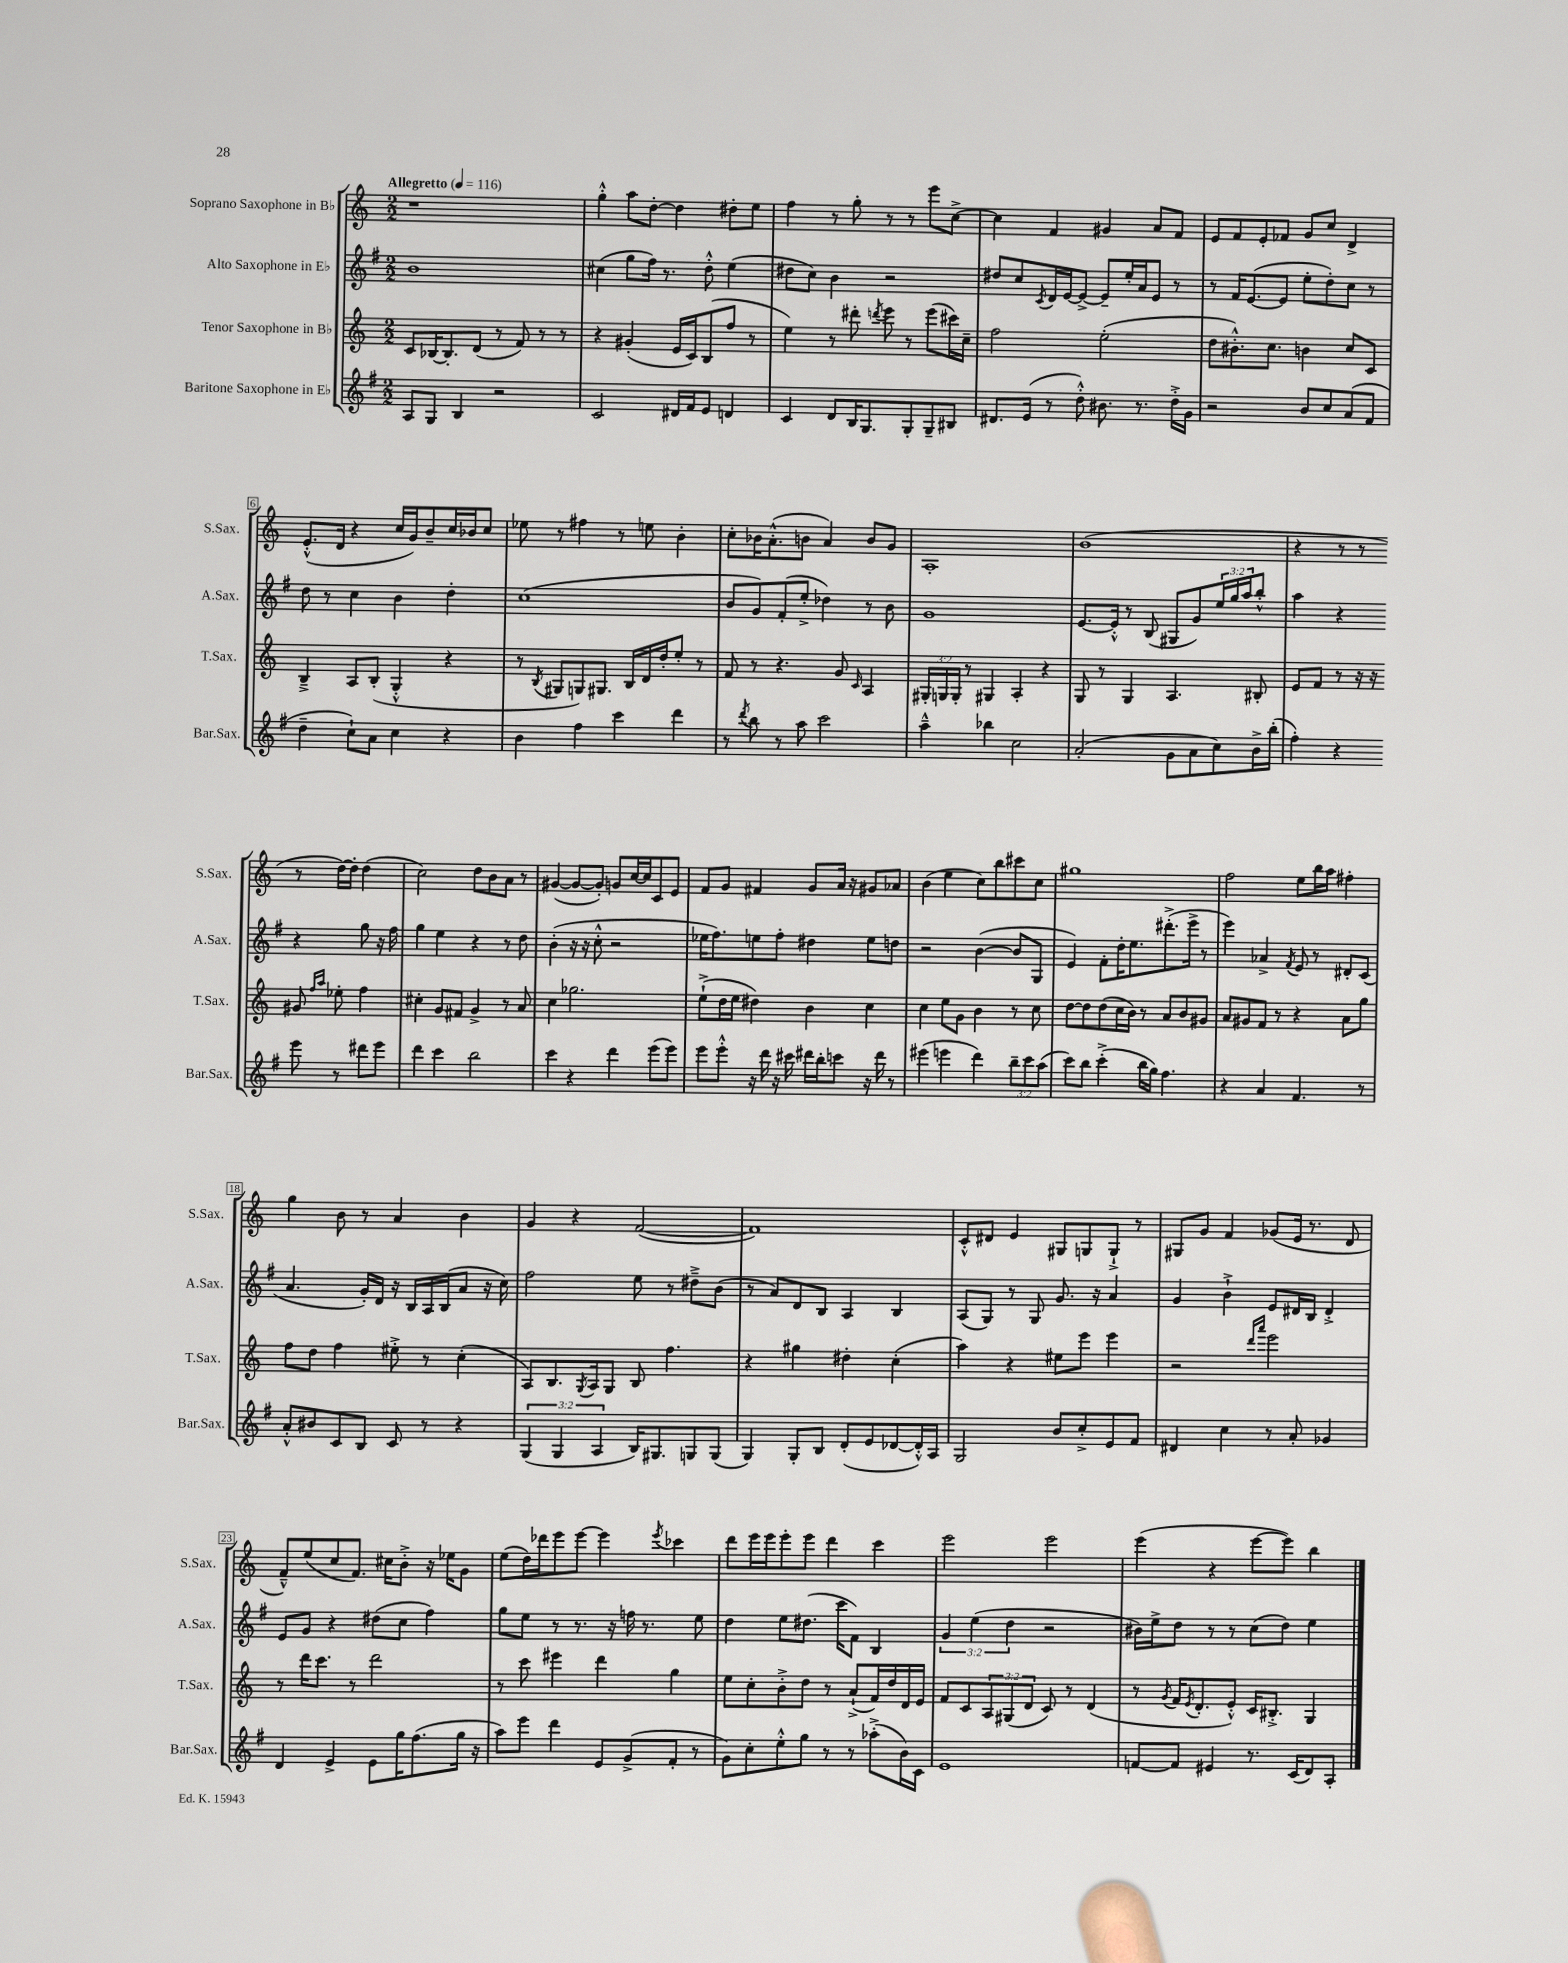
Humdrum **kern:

**kern	**kern	**kern	**kern
*part4	*part3	*part2	*part1
*staff4	*staff3	*staff2	*staff1
*I"Baritone Saxophone in E♭	*I"Tenor Saxophone in B♭	*I"Alto Saxophone in E♭	*I"Soprano Saxophone in B♭
*I'Bar.Sax.	*I'T.Sax.	*I'A.Sax.	*I'S.Sax.
*clefG2	*clefG2	*clefG2	*clefG2
*k[f#]	*k[]	*k[f#]	*k[]
*M2/2	*M2/2	*M2/2	*M2/2
*MM116	*MM116	*MM116	*MM116
=1	=1	=1	=1
!	!	!	!LO:TX:a:B:t=Allegretto
8A/L	8c/L	1b	1r
8G/J	[16B-X/K	.	.
.	8.B-'/]	.	.
4B/	.	.	.
.	(8d/J	.	.
2r	8r	.	.
.	8f/)	.	.
.	8r	.	.
.	8r	.	.
=2	=2	=2	=2
2c/	4r	(4cc#X\	4gg'^^\
.	(4g#X'/	8gg\L	8aa\L
.	.	16ff#\Jk)	[8dd'\J
.	.	8.r	.
16d#X/LL	16e/LL	.	4dd\]
16f#/J	16c/J)	.	.
8e/J	(8B/	8dd'^^\	.
4dn/	8ff/J	(4ee\	8dd#X'\L
.	8r	.	8ee\J
=3	=3	=3	=3
4c/	4ee\)	8dd#X\L	4ff\
.	.	8cc\J)	.
8d/L	8r	4b\	8r
16B/K	8ddd#X'\	.	8gg'\
8.G/	.	.	.
.	8qdddn/	.	.
.	8eee\	2r	8r
8G'/	8r	.	8r
8G~/	(8eee\L	.	8eee\L
8B#X/J	16ccc#X\L)	.	[8cc^\J
.	16cc~\JJ	.	.
=4	=4	=4	=4
8.d#X/L	2ff\	8dd#X/L	4cc\]
.	.	8cc/	.
(16e/Jk	.	.	.
.	.	8qc/	.
8r	.	16d/L	4f/
.	.	[16e/J	.
8dd'^^\)	.	8e^/J_	.
8.b#X\	(2ee'\	8e~/L]	4g#X/
.	.	16ee'/L	.
8.r	.	16a/J	.
.	.	8e/J	8a/L
16dd'^\LL	.	8r	8f/J
16g\JJ	.	.	.
=5	=5	=5	=5
2r	8dd\L	8r	8e/L
.	8.b#X'^^\)	16f#/KL	8f/
.	.	([8.e/	.
.	.	.	8e'/
.	8.cc\J	.	.
.	.	8e/J]	8f-X/J
8b/L	4bn\	8ee'\L	8g/L
8cc/	.	8dd'\)	8cc/J
(8a/	8cc/L	8cc\J	4d^/
8f#/J	8c/J	8r	.
!!LO:LB:g=z
=6	=6	=6	=6
4dd~\	4B~^/	8dd\	(8.e'^^/L
.	.	8r	.
.	.	.	16d/Jk
8cc`\L)	8A/L	4cc\	4r
8a\J	(8B'/J	.	.
4cc\	4G'^^/	4b\	16cc/LL
.	.	.	16g/J)
.	.	.	8b~/
4r	4r	4dd'\	16cc/L
.	.	.	16b-X/J
.	.	.	8cc/J
=7	=7	=7	=7
4b\	8r	(1cc	8ee-X\
.	8qB/	.	.
.	8G#X/L	.	8r
4ff#\	8Gn/)	.	4ff#X\
.	8.G#X/J	.	.
4ccc\	.	.	8r
.	16B/LL	.	.
.	16d/	.	8een\
.	16dd'/J	.	.
4ddd\	8ee'/J	.	4b'\
.	8r	.	.
=8	=8	=8	=8
8r	8f/	8b/L	8cc'\L
8qddd/	.	.	.
8bb\	8r	8g/)	16b-X\K
.	.	.	(8.a'^^\
8r	4.r	(8f#'/	.
8aa\	.	8ee'^/J	8bn\J
2ccc\	.	4dd-X\)	4a/)
.	8g/	.	.
.	16qqc/	.	.
.	4A/	8r	8b/L
.	.	8b\	8g/J
=9	=9	=9	=9
4aa~^^\	24G#X'/LL	1g	1A'
.	24Gn/	.	.
.	24G'/JJ	.	.
.	8r	.	.
4bb-X\	4G#X/	.	.
2cc\	4A'/	.	.
.	4r	.	.
=10	=10	=10	=10
(2a'/	8G/	[8.e/L	(1b
.	8r	.	.
.	.	16e'^^/Jk]	.
.	4G/	8r	.
.	.	(8B/	.
8g\L	4.A/	8G#X/L	.
8a\	.	8g/)	.
8cc\)	.	24ee/L	.
.	.	24gg/	.
.	.	24aa/J	.
16b^\L	8B#X'/	8bb'^^/J	.
(16bb'\JJ	.	.	.
=11	=11	=11	=11
4ff#'\)	8e/L	4aa\	4r
.	8f/J	.	.
4r	8r	4r	8r
.	16r	.	8r
.	16r	.	.
8eee\	8g#X/	4r	8r
.	16qqff/LL	.	.
.	16qqaa/JJ	.	.
8r	8ee-X'\	.	[16dd\LL)
.	.	.	16dd'\JJ]
8ddd#X\L	4ff\	8gg\	(4dd\
8eee\J	.	16r	.
.	.	16ff#\	.
!!LO:LB:g=z
=12	=12	=12	=12
4ddd\	4cc#X'\	4gg\	2cc\)
4ccc\	8g/L	4ee\	.
.	8f#X/J	.	.
2bb\	4g^/	4r	8dd\L
.	.	.	8b\
.	8r	8r	8a\J
.	8a/	8dd\	8r
=13	=13	=13	=13
4ccc\	4cc\	(4b'\	([4g#X/
4r	2.gg-X\	16r	8g#/L_
.	.	16r	.
.	.	8cc'^^\	8g#'/J])
4ddd\	.	2r	8gn/L
.	.	.	[16cc/L
.	.	.	16cc/J]
(8eee\L	.	.	8c/
8eee\J)	.	.	8e/J
=14	=14	=14	=14
8eee\L	(8ee`^\L	16ee-X\KL	8f/L
.	.	8.ff#\)	.
8eee'^^\J	16dd\L	.	8g/J
.	16ee\JJ	.	.
16r	4dd#X\)	8een\	4f#X/
16ddd\	.	.	.
16r	.	8ff#'\J	.
16ccc#X\	.	.	.
16ddd#X\LL	4b\	4dd#X\	8g/L
16bb'\J	.	.	.
8cccn\J	.	.	16a/Jk
.	.	.	16r
16r	4cc\	8ee\L	8g#X/L
16ddd#\	.	.	.
8r	.	8ddn\J	8a-X/J
=15	=15	=15	=15
(4eee#X\	4cc\	2r	(4b\
4eeen\	8ee\L	.	4ee\
.	8g\J	.	.
4ddd\)	4b\	([4b\	8cc\L)
.	.	.	8bb\
12bb~\L	8r	8b/L]	8ccc#X\
12ccc\	.	.	.
.	8cc\	8G/J	8cc\J
(12aa\J	.	.	.
=16	=16	=16	=16
8ccc\L)	[8dd\L	4e/)	1gg#X
8bb\J	8dd\]	.	.
(4ccc'^\	(8dd\	8f#'\L	.
.	16cc\L	16dd'\K	.
.	16b\JJ)	8.ee\	.
16bb\LL	8r	.	.
16gg\JJ)	.	.	.
4.ff#\	8a/L	(8.ddd#X'^\	.
.	8b/	.	.
.	.	16eee^\Jk	.
.	8g#X/J	8r	.
=17	=17	=17	=17
4r	8a/L	4eee\)	2ff\
.	8g#X/	.	.
4a/	8f/J	4a-X^/	.
.	8r	.	.
.	.	8qf#/	.
4.f#/	4r	8e/	8ee\L
.	.	8r	16bb\L
.	.	.	16aa\JJ
.	8a\L	8d#X'/L	4ff#X'\
8r	8gg\J	(8c/J	.
!!LO:LB:g=z
=18	=18	=18	=18
8a'^^/L	8ff\L	4.a/	4gg\
8b#X/	8dd\J	.	.
8c/	4ff\	.	8b\
8B/J	.	16g'/LL)	8r
.	.	16d/JJ	.
8c/	8ee#X'^\	16r	4a/
.	.	16B/LL	.
8r	8r	16A/	.
.	.	(16B/J	.
4r	(4cc'\	8a/J	4b\
.	.	16r	.
.	.	16cc\)	.
=19	=19	=19	=19
(6G/	8A/L)	2ff#\	4g/
.	8.B/	.	.
6G/	.	.	.
.	.	.	4r
.	8qG/	.	.
.	16A/k	.	.
6A/	.	.	.
.	8G/J	.	.
16B/KL)	8B/	8ee\	([2f/
8.G#X/	.	.	.
.	4.ff\	8r	.
8Gn/	.	8dd#X~^\L	.
(8G/J	.	(8b\J	.
=20	=20	=20	=20
4G/)	4r	8r	1f])
.	.	8a/L)	.
8G'/L	4gg#X\	8d/	.
8B/J	.	8B/J	.
(8d'/L	4dd#X'\	4A/	.
8e/	.	.	.
[8d-X/	(4cc'\	4B/	.
16d-'^^/L])	.	.	.
16A/JJ	.	.	.
=21	=21	=21	=21
2G/	4aa\)	(8A/L	8c'^^/L
.	.	8G/J)	8d#X/J
.	4r	8r	4e/
.	.	8G/	.
8b/L	8ee#X\L	8.g/	8G#X/L
8cc'^/	8eee\J	.	8Gn/
.	.	16r	.
8e/	4eee\	4a/	8G`^/J
8f#/J	.	.	8r
=22	=22	=22	=22
4d#X/	2r	4g/	8G#X/L
.	.	.	8g/J
4cc\	.	4b`^\	4f/
.	16qqddd/LL	.	.
.	16qqaaa/JJ	.	.
8r	2eee\	8e/L	(8g-X/L
8a'/	.	16d#X/L	16e/Jk
.	.	16B/JJ	8.r
4g-X/	.	4d#'^/	.
.	.	.	8d/
!!LO:LB:g=z
=23	=23	=23	=23
4d/	8r	8e/L	8f~^^/L)
.	16ddd\KL	8g/J	(8ee/
.	8.ccc\J	.	.
4e^/	.	4r	8cc/
.	8r	.	8.f/J)
8e\L	2ddd\	(8dd#X\L	.
.	.	.	16cc#X\KL
16gg\K	.	8cc\J	8b'^\J
(8.ff#\	.	.	.
.	.	4ff#\)	16r
.	.	.	16ee-X\KL
16gg\Jk	.	.	8g\J
16r	.	.	.
=24	=24	=24	=24
8aa\L)	8r	8gg\L	(8ee\L
8eee\J	8ccc\	8ee\J	16dd\L)
.	.	.	16ddd-X\J
4ddd\	4eee#X\	8r	8eee\
.	.	8.r	[8eee\J
8e/L	4ddd\	.	4eee\]
.	.	16r	.
(8g^/	.	16ffn\	.
.	.	8.r	.
.	.	.	8qeee/
8f#'/J	4gg\	.	4ccc-X\
8r	.	8ee\	.
=25	=25	=25	=25
8g\L)	8ee\L	4dd\	8ddd\L
8cc'\	8cc'\	.	16eee\L
.	.	.	16eee\J
8ee'^^\	8b'^\	8ee\L	8eee'\
8gg\J	8dd\J	(8.dd#X\J	8eee\J
8r	8r	.	4ddd\
.	.	16ccc\KL	.
8r	(8a`^/L	8f#\J)	.
(8aa-X'^\L	16f/L)	4B/	4ccc\
.	16dd/	.	.
16b\L)	16d/	.	.
16c\JJ	16e/JJ	.	.
=26	=26	=26	=26
1e	8f/L	6g/	2eee\
.	8c/	.	.
.	.	(6ee\	.
.	12A/	.	.
.	(12G#X/	6dd\	.
.	12d/J	.	.
.	8c/)	2r	2eee\
.	8r	.	.
.	(4d/	.	.
=27	=27	=27	=27
[8fn/L	8r	16b#X\LL)	(4eee\
.	.	16ee^\J	.
.	8qg/	.	.
8f/J]	16f/KL	8dd\J	.
.	8qe/	.	.
.	8.d'/	.	.
4e#X/	.	8r	4r
.	8e'^^/J)	8r	.
8.r	16c/KL	(8cc\L	[8eee\L
.	8.B#X'^/J	.	.
.	.	8dd\J)	8eee\J])
(16c/KL	.	.	.
8d/)	4G/	4ee\	4bb\
8A'/J	.	.	.
==	==	==	==
*-	*-	*-	*-
